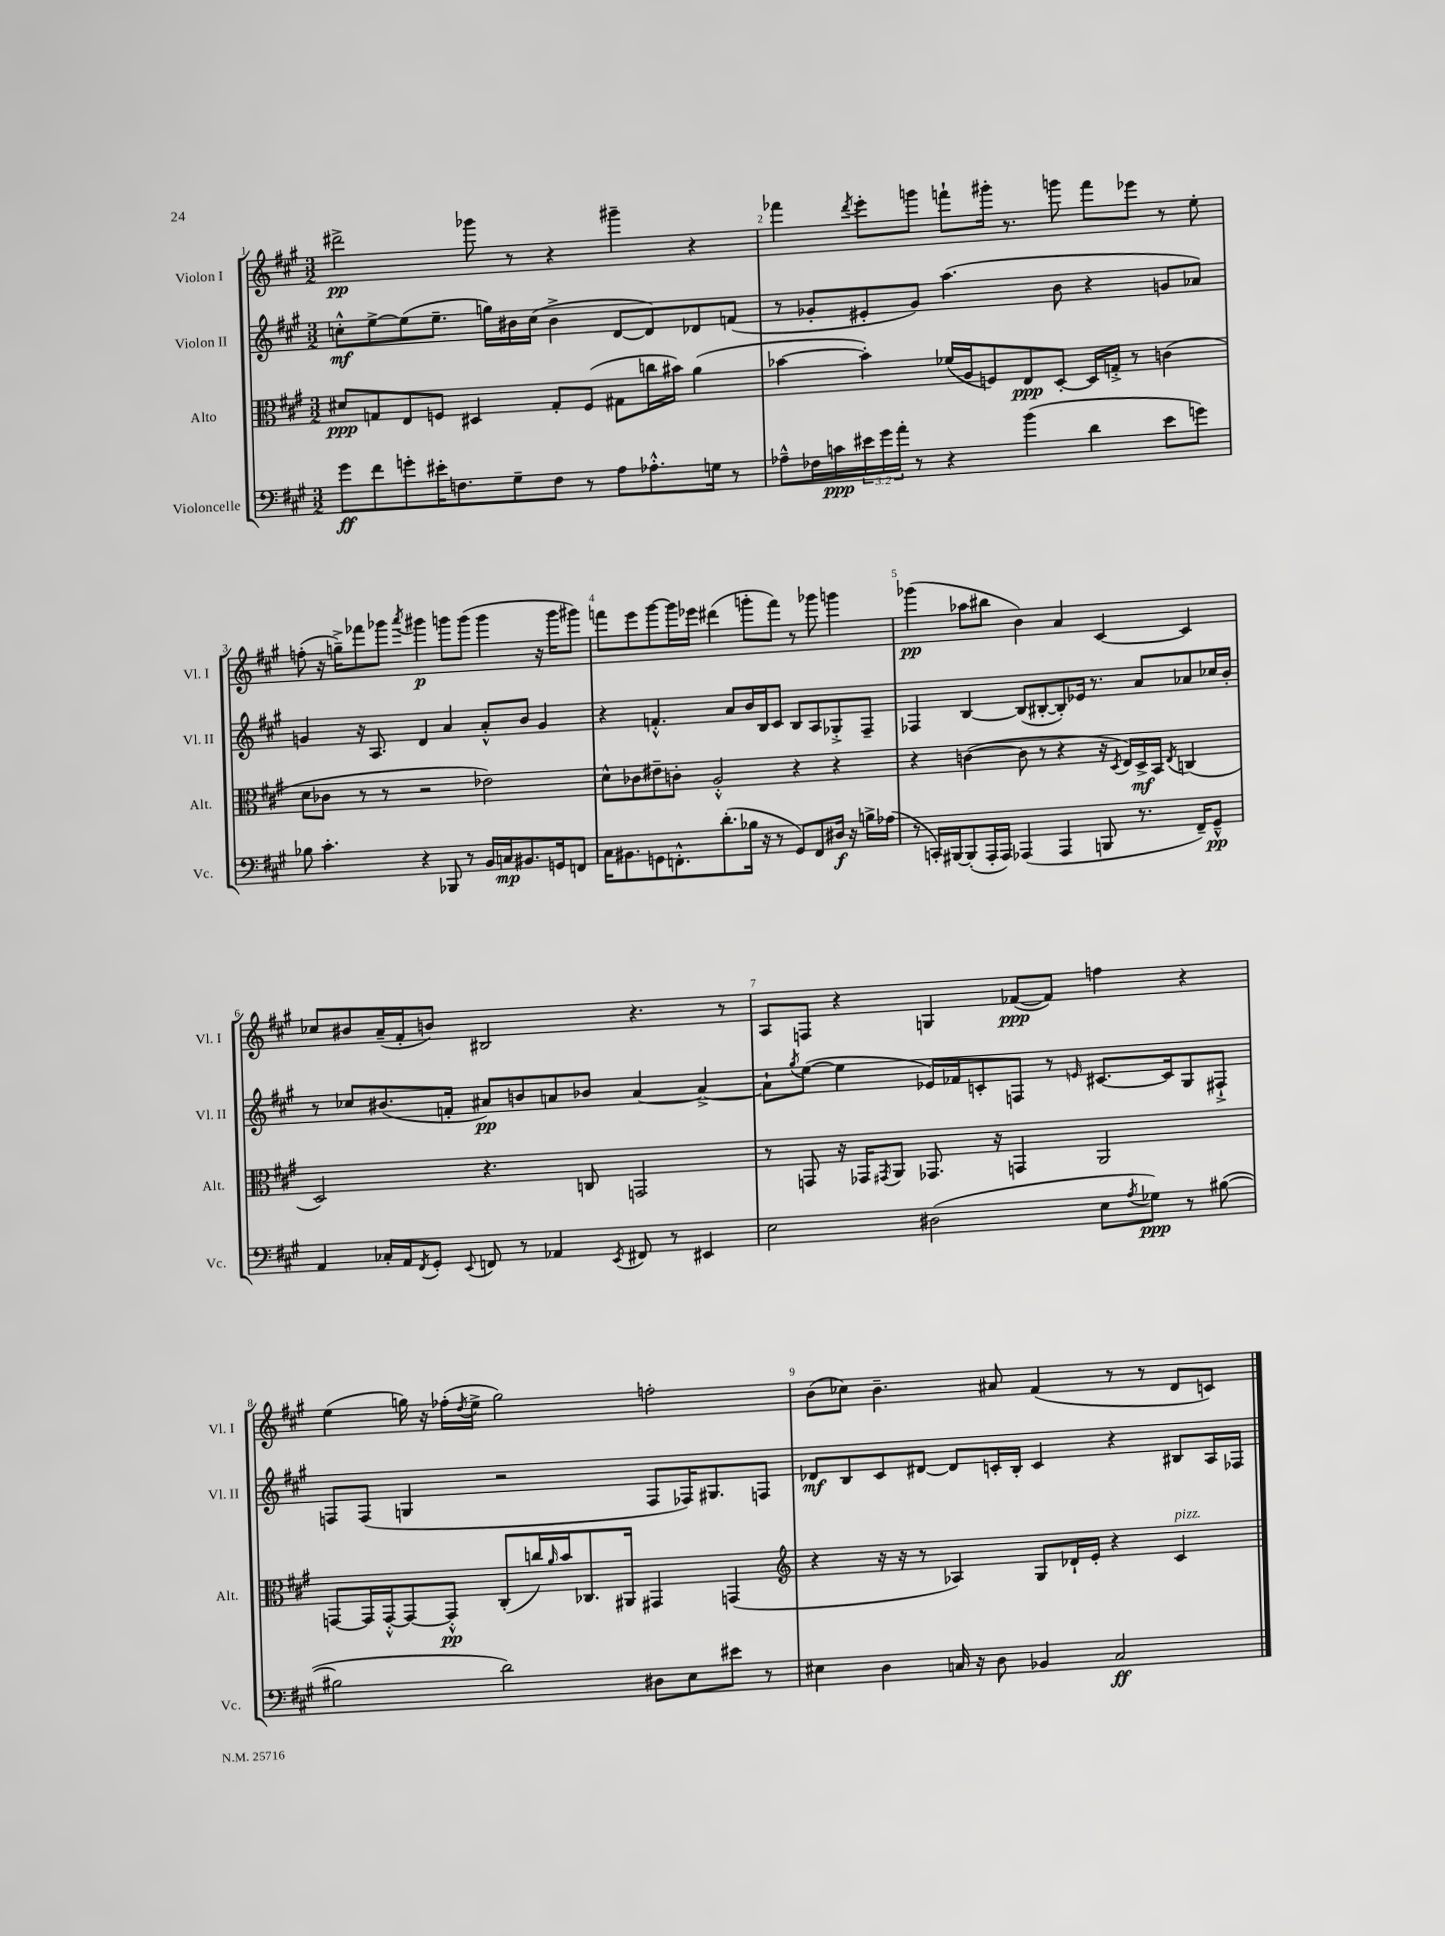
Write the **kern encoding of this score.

**kern	**dynam	**kern	**dynam	**kern	**dynam	**kern	**dynam
*part4	*part4	*part3	*part3	*part2	*part2	*part1	*part1
*staff4	*staff4	*staff3	*staff3	*staff2	*staff2	*staff1	*staff1
*I"Violoncelle	*	*I"Alto	*	*I"Violon II	*	*I"Violon I	*
*I'Vc.	*	*I'Alt.	*	*I'Vl. II	*	*I'Vl. I	*
*clefF4	*	*clefC3	*	*clefG2	*	*clefG2	*
*k[f#c#g#]	*	*k[f#c#g#]	*	*k[f#c#g#]	*	*k[f#c#g#]	*
*M3/2	*	*M3/2	*	*M3/2	*	*M3/2	*
=1	=1	=1	=1	=1	=1	=1	=1
8g#\L	ff	8d#X/L	ppp	8ccn'^^\L	mf	2ddd#X^\	pp
8f#\	.	8Gn/	.	[8ee^\	.	.	.
8gn'\	.	8E/	.	(8ee\]	.	.	.
16e#X'\K	.	8Fn/J	.	8.ee~\J	.	.	.
8.Fn\	.	.	.	.	.	.	.
.	.	4D#X/	.	.	.	8ggg-X\	.
.	.	.	.	16ggn\LL)	.	.	.
8G#~\	.	.	.	16b#X\	.	8r	.
.	.	.	.	(16cc\JJ	.	.	.
8F\J	.	8G'/L	.	4b#^\	.	4r	.
8r	.	(8F/J	.	.	.	.	.
8A\L	.	8G#X\L	.	[8d/L	.	4ggg#X~\	.
8.A-X'^^\	.	16ccn\L	.	8d/])	.	.	.
.	.	16b#X\JJ)	.	.	.	.	.
.	.	(4a\	.	8d-X/	.	4r	.
16Gn\Jk	.	.	.	.	.	.	.
8r	.	.	.	(8fn/J	.	.	.
=2	=2	=2	=2	=2	=2	=2	=2
8A-X~^^\L	.	[4b-X\	.	8r	.	4fff-X\	.
16F-X\L	.	.	.	8g-X'/L	.	.	.
16cn\	ppp	.	.	.	.	.	.
.	.	.	.	.	.	8qddd/	.
24e#X\	.	4b-'\])	.	8e#X'/	.	8eee'\L	.
24g#\	.	.	.	.	.	.	.
24a'\JJ	.	.	.	.	.	.	.
8r	.	.	.	8g-/J)	.	8gggn\J	.
4r	.	(16f-X/LL	.	(4.aa\	.	8fffn`\L	.
.	.	16A/J	.	.	.	.	.
.	.	8Fn/)	.	.	.	16ggg#X'\Jk	.
.	.	.	.	.	.	8.r	.
(4b\	.	8E/	ppp	.	.	.	.
.	.	[8D'/J	.	8b\	.	8gggn\	.
4d\	.	16D/LL]	.	4r	.	8fff\L	.
.	.	16Gn'^/JJ	.	.	.	.	.
.	.	8r	.	.	.	8eee-X\J	.
8e#\L	.	(4cn\	.	8gn/L	.	8r	.
8gn\J)	.	.	.	8a-X/J)	.	8ee'\	.
!!LO:LB:g=z
=3	=3	=3	=3	=3	=3	=3	=3
8B-X\	.	8d\L	.	4gn/	.	(8ffn'\	.
4.c#'\	.	8c-X\J	.	.	.	16r	.
.	.	.	.	.	.	16ggn~^\KL)	.
.	.	8r	.	16r	.	8fff-X\	.
.	.	.	.	8.A/	.	.	.
.	.	8r	.	.	.	8ggg-X\J	.
.	.	.	.	.	.	8qaaa/	.
4r	.	2r	.	4d/	.	4ggg#X\	p
8BBB-X/	.	.	.	4a/	.	8gggn\L	.
8r	.	.	.	.	.	(8ggg\J	.
16BB/LL	.	2e-X\)	.	8a'^^/L	.	4ggg\	.
16Cn/J	mp	.	.	.	.	.	.
8.BB#X/	.	.	.	8b/J	.	.	.
.	.	.	.	4g/	.	16r	.
16GGn/k	.	.	.	.	.	16ggg\KL	.
8FFn/J	.	.	.	.	.	8ggg#X\J)	.
=4	=4	=4	=4	=4	=4	=4	=4
16C#\KL	.	8d^^\L	.	4r	.	8fffn\L	.
8.BB#X\	.	.	.	.	.	.	.
.	.	8c-X\	.	.	.	8eee\	.
8GGn\	.	8e#X~\	.	4.fn'^^/	.	[8ggg#\	.
8.FFn'^^\	.	8cn'\J	.	.	.	16ggg#\L]	.
.	.	.	.	.	.	16eee-X\JJ	.
.	.	2A'^^/	.	.	.	(4ddd#X\	.
(8.d'\	.	.	.	.	.	.	.
.	.	.	.	8a/L	.	.	.
16B-X\Jk	.	.	.	16b/L	.	8gggn'\L	.
16r	.	.	.	16B/J	.	.	.
8r	.	.	.	8c#/J	.	8fff\J)	.
8GG/L)	.	4r	.	8B/L	.	8r	.
8FF/	.	.	.	8A/	.	8ggg-X\	.
16D#X/Jk	f	4r	.	8G-X'^/	.	4gggn\	.
16r	.	.	.	.	.	.	.
16Bn^\LL	.	.	.	8F#~/J	.	.	.
(16A-X\JJ	.	.	.	.	.	.	.
=5	=5	=5	=5	=5	=5	=5	=5
8r	.	4r	.	4F-X/	.	(4ggg-X\	pp
16CCn'/LL)	.	.	.	.	.	.	.
[16BBB#X/J	.	.	.	.	.	.	.
(8BBB#'/]	.	([4cn\	.	[4B/	.	8aa-X\L	.
16AAA'/L	.	.	.	.	.	8bb#X\J	.
16AAA/JJ)	.	.	.	.	.	.	.
(4AAA-X/	.	8c\]	.	(8B/L]	.	4b\)	.
.	.	8r	.	[8B#X'/	.	.	.
4AAA-/	.	4r	.	8B#'/])	.	4a/	.
.	.	.	.	16e-X/Jk	.	.	.
.	.	.	.	8.r	.	.	.
8BBBn/	.	16r	.	.	.	[4c#/	.
.	.	8qD/	.	.	.	.	.
.	.	16E/LL)	.	.	.	.	.
8.r	.	16D^/	mf	8a/L	.	.	.
.	.	16BB/JJ	.	.	.	.	.
.	.	8qE/	.	.	.	.	.
.	.	(4Cn/	.	8a-X/	.	4c#/]	.
16FF#~/KL)	.	.	.	.	.	.	.
8GG#~^^/J	pp	.	.	16cc-X/L	.	.	.
.	.	.	.	16b'/JJ	.	.	.
!!LO:LB:g=z
=6	=6	=6	=6	=6	=6	=6	=6
4AA/	.	2D/)	.	8r	.	8cc-X/L	.
.	.	.	.	8cc-X/L	.	8b#X/	.
16C-X'/LL	.	.	.	(8.b#X/	.	(16a~/L	.
16AA/J	.	.	.	.	.	16f#'/J	.
8qFF#/	.	.	.	.	.	.	.
8GG#'/J	.	.	.	.	.	8bn/J)	.
.	.	.	.	16fn'/Jk	.	.	.
8qqEE/	.	.	.	.	.	.	.
8FFn/	.	4.r	.	8a#X/L)	pp	2B#X/	.
8r	.	.	.	8bn/	.	.	.
4AA-X/	.	.	.	8an/	.	.	.
.	.	8Cn/	.	8b-X/J	.	.	.
8qEE/	.	.	.	.	.	.	.
8FF#X/	.	2GGn/	.	[4a/	.	4.r	.
8r	.	.	.	.	.	.	.
4EE#X/	.	.	.	4a^/_	.	.	.
.	.	.	.	.	.	8r	.
=7	=7	=7	=7	=7	=7	=7	=7
2E\	.	8r	.	8a`\L]	.	8A/L	.
.	.	.	.	8qgg#/	.	.	.
.	.	8GGn/	.	([8ee\J	.	8Fn/J	.
.	.	16r	.	4ee\]	.	4r	.
.	.	16GG-X/KL	.	.	.	.	.
.	.	8qGG#X/	.	.	.	.	.
.	.	8AA/J	.	.	.	.	.
(2D#X\	.	8.GG-X/	.	16e-X/LL)	.	4Gn/	.
.	.	.	.	16f-X/J	.	.	.
.	.	.	.	8cn'/	.	.	.
.	.	16r	.	.	.	.	.
.	.	4GGn/	.	8Fn/J	.	([8f-X/L	ppp
.	.	.	.	8r	.	8f-/J])	.
.	.	.	.	16qqen/	.	.	.
8E\L	.	2AA/	.	[8.c#X/L	.	4ffn\	.
8qA/	.	.	.	.	.	.	.
8G-X\J)	ppp	.	.	.	.	.	.
.	.	.	.	16c#/k]	.	.	.
8r	.	.	.	8G#/	.	4r	.
([8B#X\	.	.	.	8F#X`^/J	.	.	.
!!LO:LB:g=z
=8	=8	=8	=8	=8	=8	=8	=8
2B#X\]	.	[8GGn/L	.	8Fn/L	.	(4ee\	.
.	.	16GG/L]	.	(8F/J	.	.	.
.	.	[16GG'^^/J	.	.	.	.	.
.	.	8GG/_	.	4Gn/	.	16ggn\)	.
.	.	.	.	.	.	16r	.
.	.	8GG'^^/J]	pp	.	.	(16ff-X'\LL	.
.	.	.	.	.	.	8qdd/	.
.	.	.	.	.	.	16ee^\JJ	.
2d\)	.	(8C#'/L	.	2r	.	2gg\)	.
.	.	16ccn/L)	.	.	.	.	.
.	.	16qqa/	.	.	.	.	.
.	.	16b/J	.	.	.	.	.
.	.	8.C-X/	.	.	.	.	.
.	.	16AA#X/Jk	.	.	.	.	.
8D#X\L	.	4GG#X/	.	8F/L	.	2ffn'\	.
8E\	.	.	.	16F-X/K)	.	.	.
.	.	.	.	8.G#X/	.	.	.
8e#X\J	.	(4GGn/	.	.	.	.	.
8r	.	.	.	8Fn/J	.	.	.
=9	=9	=9	=9	=9	=9	=9	=9
*	*	*clefG2	*	*	*	*	*
4E#X\	.	4r	.	8d-X/L	mf	(8b\L	.
.	.	.	.	8B/	.	8cc-X\J)	.
4D\	.	16r	.	8c#/	.	4.b~\	.
.	.	16r	.	.	.	.	.
.	.	8r	.	[8d#X/J	.	.	.
16Cn/	.	4A-X/)	.	8d#/L]	.	.	.
16r	.	.	.	.	.	.	.
8D\	.	.	.	16cn'/L	.	8a#X/	.
.	.	.	.	16B'/JJ	.	.	.
4BB-X/	.	8G#/L	.	4c/	.	(4f#/	.
.	.	16d-X`/L	.	.	.	.	.
.	.	16e'/JJ	.	.	.	.	.
2C/	ff	4r	.	4r	.	8r	.
.	.	.	.	.	.	8r	.
!	!	!LO:TX:a:i:t=pizz.	!	!	!	!	!
.	.	4c#/	.	8B#X/L	.	8d/L	.
.	.	.	.	16A/L	.	8cn/J)	.
.	.	.	.	16F-X/JJ	.	.	.
==	==	==	==	==	==	==	==
*-	*-	*-	*-	*-	*-	*-	*-
